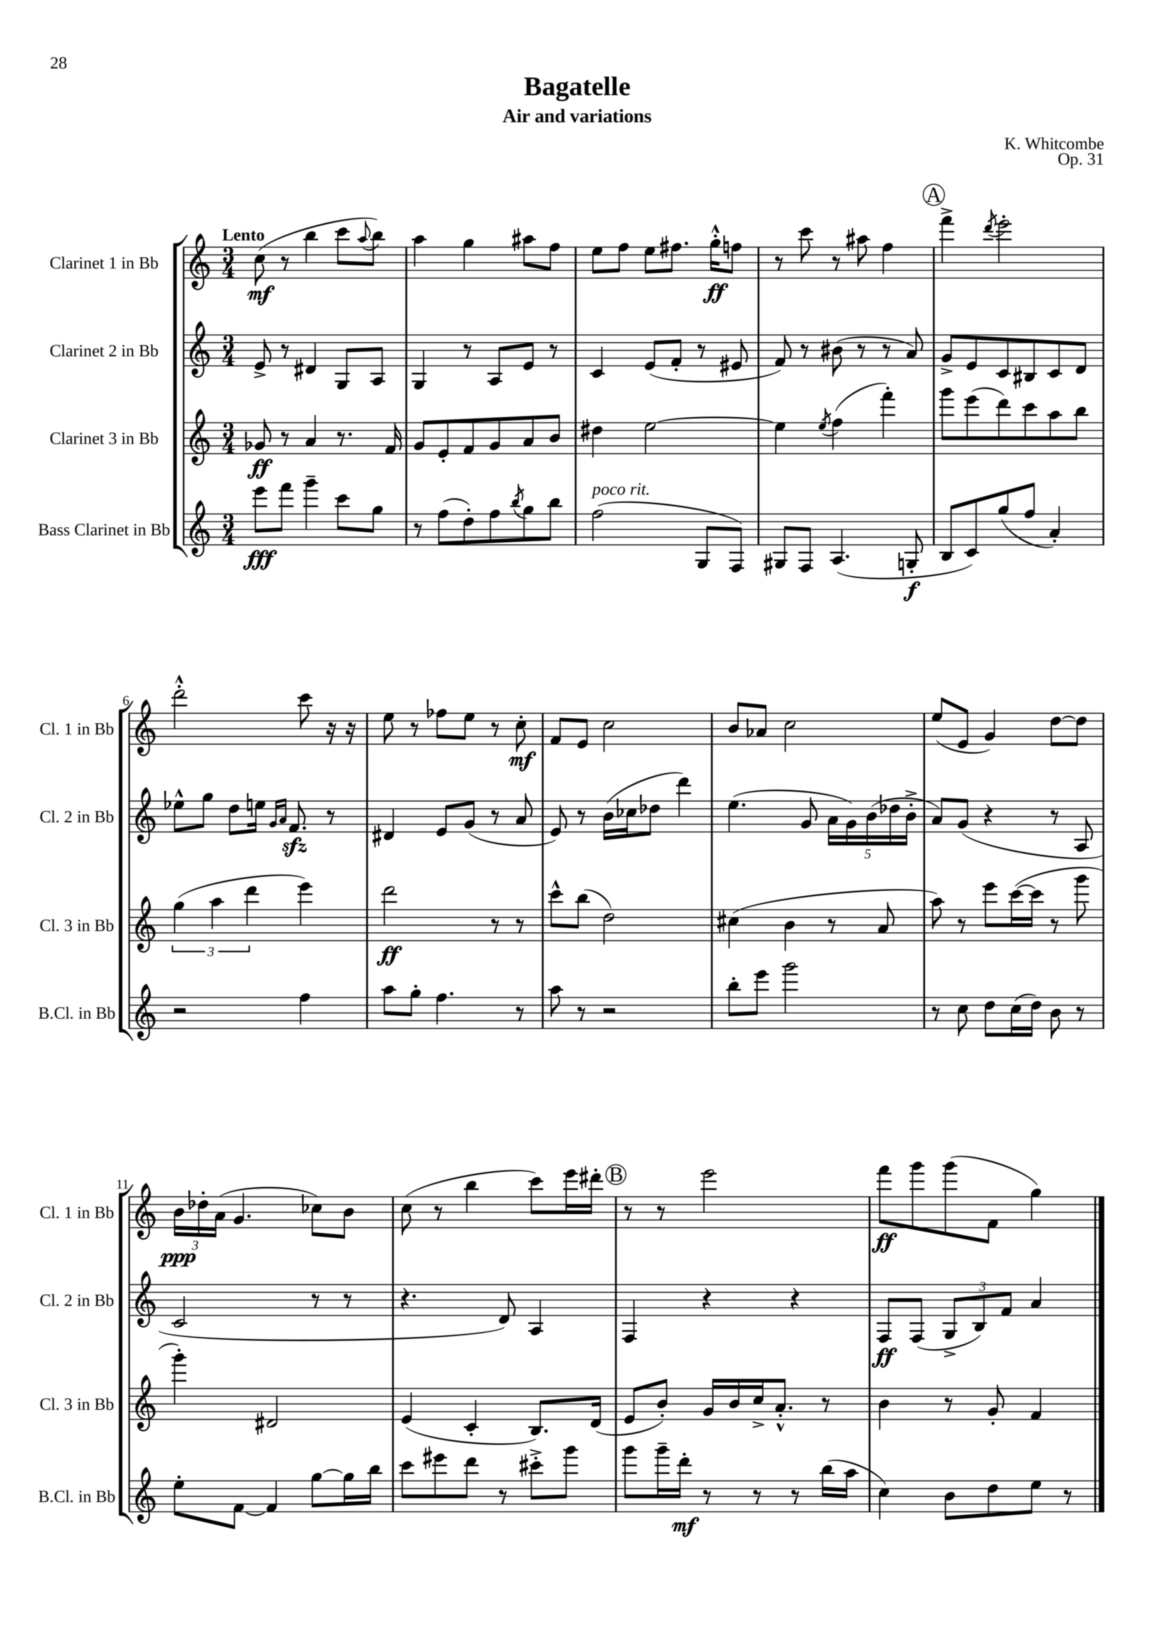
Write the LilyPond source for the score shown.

\header { title = "Bagatelle" composer = "K. Whitcombe" subtitle = "Air and variations" opus = "Op. 31" }
<<
\new StaffGroup <<
\new Staff = "s0" \with { instrumentName = "Clarinet 1 in Bb" shortInstrumentName = "Cl. 1 in Bb" } {
    \clef treble \key c \major \numericTimeSignature \time 3/4 \tempo "Lento"
    c''8\mf( r8 b''4 c'''8 \appoggiatura { a''8 } b''8) |
    a''4 g''4 ais''8 f''8 |
    e''8 f''8 e''8 fis''8. g''16-.-^\ff f''8 |
    r8 c'''8 r8 ais''8 f''4 |
    \mark \markup { \circle "A" } f'''4-> \acciaccatura { d'''8 } e'''2-. |
    d'''2-.-^ c'''8 r16 r16 |
    e''8 r8 fes''8 e''8 r8 c''8-.\mf |
    f'8 e'8 c''2 |
    b'8 aes'8 c''2 |
    e''8( e'8 g'4) d''8~ d''8 |
    \tuplet 3/2 { b'16\ppp des''16-. a'16( } g'4. ces''8) b'8 |
    c''8( r8 b''4 c'''8) e'''16 dis'''16-. |
    \mark \markup { \circle "B" } r8 r8 e'''2 |
    f'''8\ff g'''8 g'''8( f'8 g''4) \bar "|." |
}
\new Staff = "s1" \with { instrumentName = "Clarinet 2 in Bb" shortInstrumentName = "Cl. 2 in Bb" } {
    \clef treble \key c \major \numericTimeSignature \time 3/4
    e'8-> r8 dis'4 g8 a8 |
    g4 r8 a8 e'8 r8 |
    c'4 e'8( f'8-. r8 eis'8 |
    f'8) r8 bis'8( r8 r8 a'8) |
    \mark \markup { \circle "A" } g'8-> e'8 c'8 bis8 c'8 d'8 |
    ees''8-^ g''8 d''8 e''16 \grace { g'16 a'16 } f'8.\sfz r8 |
    dis'4 e'8 g'8( r8 a'8 |
    e'8) r8 b'16( ces''16 des''8 d'''4) |
    e''4.( g'8 \tuplet 5/4 { a'16 g'16) b'16( des''16 b'16-.-> } |
    a'8) g'8( r4 r8 a8 |
    c'2 r8 r8 |
    r4. d'8) a4 |
    \mark \markup { \circle "B" } f4 r4 r4 |
    f8\ff f8( \tuplet 3/2 { g8-> b8) f'8 } a'4 \bar "|." |
}
\new Staff = "s2" \with { instrumentName = "Clarinet 3 in Bb" shortInstrumentName = "Cl. 3 in Bb" } {
    \clef treble \key c \major \numericTimeSignature \time 3/4
    ges'8\ff r8 a'4 r8. f'16 |
    g'8 e'8-. f'8 g'8 a'8 b'8 |
    dis''4 e''2~ |
    e''4 \acciaccatura { e''8 } f''4( f'''4-.) |
    \mark \markup { \circle "A" } g'''8 e'''8( d'''8) c'''8 a''8 b''8 |
    \tuplet 3/2 { g''4( a''4 d'''4 } e'''4) |
    d'''2\ff r8 r8 |
    c'''8-^ b''8( d''2) |
    cis''4( b'4 r8 a'8 |
    a''8) r8 e'''8 c'''16~( c'''16 r8 g'''8 |
    g'''4-.) dis'2 |
    e'4( c'4-. b8.) d'16( |
    \mark \markup { \circle "B" } e'8 b'8-.) g'16 b'16 c''16-> a'8.-.-^ r8 |
    b'4 r8 g'8-. f'4 \bar "|." |
}
\new Staff = "s3" \with { instrumentName = "Bass Clarinet in Bb" shortInstrumentName = "B.Cl. in Bb" } {
    \clef treble \key c \major \numericTimeSignature \time 3/4
    e'''8\fff f'''8 g'''4-- c'''8 g''8 |
    r8 f''8( d''8-.) f''8 \acciaccatura { b''8 } g''8 b''8 |
    f''2^\markup { \italic "poco rit." }( g8 f8) |
    gis8 f8 a4.( g8-.\f |
    \mark \markup { \circle "A" } b8 c'8) g''8( f''8 a'4-.) |
    r2 f''4 |
    a''8 g''8-. f''4. r8 |
    a''8 r8 r2 |
    b''8-. e'''8 g'''2 |
    r8 c''8 d''8 c''16( d''16) b'8 r8 |
    e''8-. f'8~ f'4 g''8~ g''16 b''16 |
    c'''8 eis'''8 d'''8 r8 cis'''8-.-> g'''8 |
    \mark \markup { \circle "B" } g'''8 g'''16-- d'''16-.\mf r8 r8 r8 b''16( a''16 |
    c''4) b'8 d''8 e''8 r8 \bar "|." |
}
>>
>>
